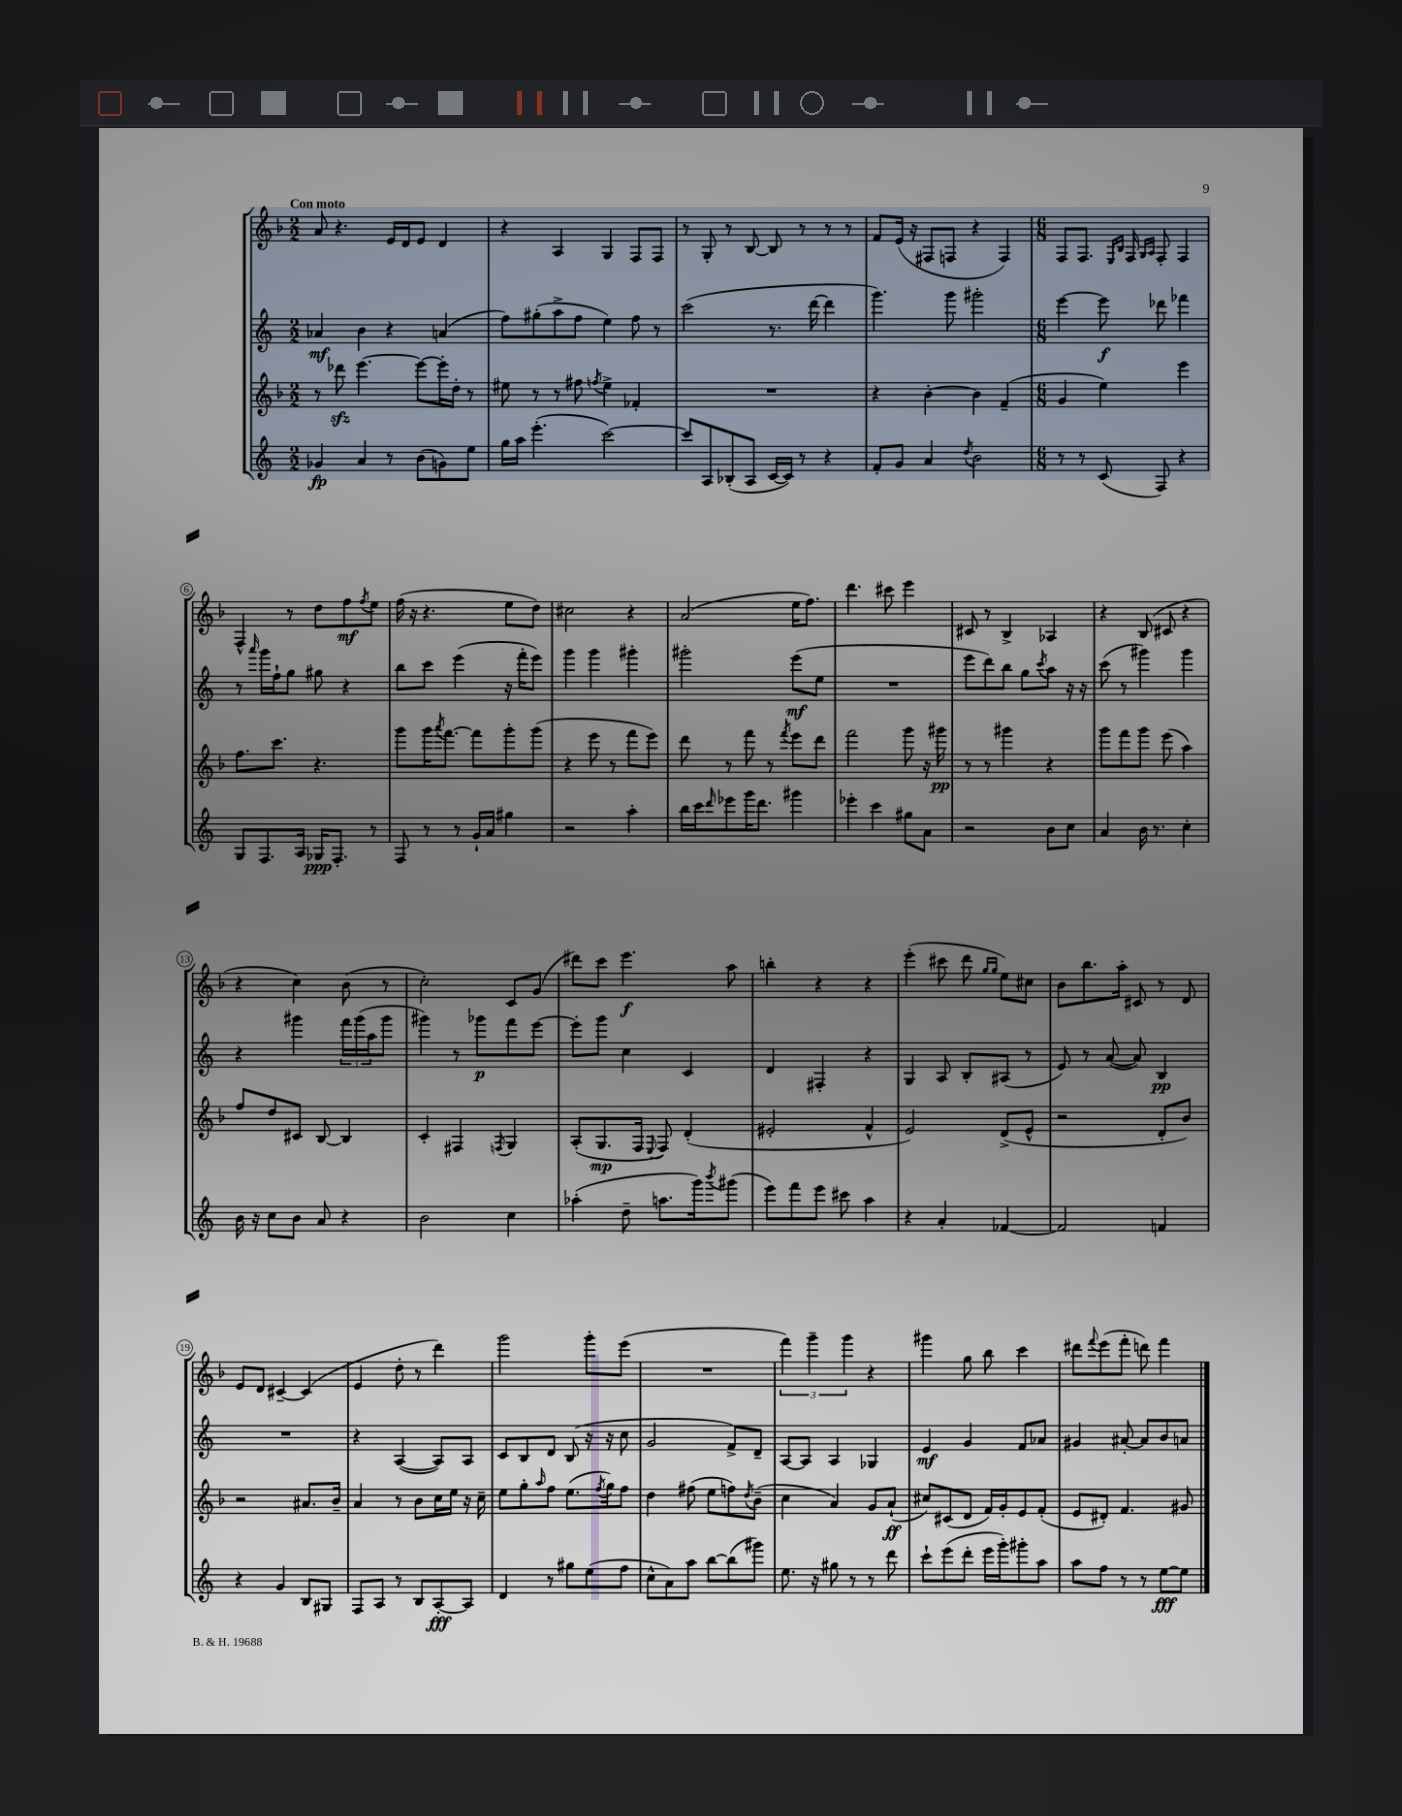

**kern	**kern	**kern	**kern
*staff4	*staff3	*staff2	*staff1
*clefG2	*clefG2	*clefG2	*clefG2
*k[]	*k[b-]	*k[]	*k[b-]
*M2/2	*M2/2	*M2/2	*M2/2
4g-	8r	4a-	8a
.	8ddd-	.	4.r
4a	[4.eee	4b	.
8r	.	4r	16e
.	.	.	16d
(8b	8eee_	.	8e
8g)	16eee']	(4a	4d
.	16dd'	.	.
8ee	8r	.	.
=	=	=	=
16gg	8ee#	8ff)	4r
16aa	.	.	.
(4.eee'	8r	(8gg#'	.
.	8r	8aa^	4A
.	8ff#	8ff	.
.	8qff	.	.
[2ccc)	4ee#^	4ee)	4G
.	4f-'	8ff	8F
.	.	8r	8F
=	=	=	=
8ccc]	1r	(2ccc	8r
8A	.	.	8G'
(8B-'	.	.	8r
8A	.	.	[8B-
[16c	.	8.r	8B-]
16c])	.	.	.
8r	.	.	8r
.	.	[16ddd	.
4r	.	4ddd]	8r
.	.	.	8r
=	=	=	=
8f'	4r	4.ggg)	8f
8g	.	.	(16e
.	.	.	16r
4a	[4b-'	.	8F#
.	.	8ggg	8F
8qdd	.	.	.
2b	4b-]	2ggg#'	4r
.	(4f~	.	4F)
=	=	=	=
*M6/8	*M6/8	*M6/8	*M6/8
8r	4g	[4eee	8F
8r	.	.	8.F
(8c	4ee)	8eee]	.
.	.	.	16qqE
.	.	.	16qqB-
.	.	.	16F
.	.	.	16qqG
.	.	.	16qqA
8F)	.	8ddd-	8F'
4r	4eee	4fff-	4F
=	=	=	=
8G	8.ff	8r	4F^^
.	.	16qqaaa	.
8.F	.	16ggg	.
.	8.ccc	16ff`	.
.	.	8gg	8r
16A	.	.	.
16G-	4.r	8gg#	8dd
8.F'	.	.	.
.	.	4r	8ff
.	.	.	8qff
8r	.	.	8ee
=	=	=	=
8F	8ggg	8bb	(16ff
.	.	.	16r
8r	16ggg	8ccc	4.r
.	8qaaa	.	.
.	[8.fff	.	.
8r	.	(4eee	.
16g`	8fff]	.	.
16a	.	.	.
4gg#	8ggg'	16r	8ee
.	.	16fff'	.
.	(8ggg	8eee)	8dd)
=	=	=	=
2r	4r	4ggg	2cc#
.	8eee	4ggg	.
.	8r	.	.
4aa'	8fff	4ggg#'	4r
.	8eee)	.	.
=	=	=	=
16bb	8ddd	2ggg#'	(2a
16ccc	.	.	.
16qqddd	.	.	.
8eee-	8r	.	.
16ggg	8fff	.	.
8.ddd	.	.	.
.	8r	.	.
.	8qfff	.	.
4ggg#	8eee	(8eee	16ee
.	.	.	8.ff)
.	8ddd	8ee	.
=	=	=	=
4eee-'	2fff	2.r	4.ddd
4ccc	.	.	.
.	.	.	8ccc#
8gg#	8ggg	.	4eee
8a	16r	.	.
.	16ggg#	.	.
=	=	=	=
2r	8r	8eee	8c#
.	8r	8ddd)	8r
.	4ggg#	8bb	4B-^
.	.	8gg	.
.	.	8qccc	.
8b	4r	8aa	4A-
8cc	.	16r	.
.	.	16r	.
=	=	=	=
4a	8ggg	(8ccc	4r
.	8fff	8r	.
16b	8ggg	4ggg#)	(8B-
8.r	.	.	.
.	(8eee	.	8c#
4cc'	4aa)	4ggg#	4r
=	=	=	=
16b	8ff	4r	4r
16r	.	.	.
8cc	8dd	.	.
8b	8c#	4ggg#	4cc)
8a	[8B-	.	.
4r	4B-]	24fff	(8b-
.	.	(24ggg#	.
.	.	24aa	.
.	.	8ggg#	8r
=	=	=	=
2b	4c'	4ggg#)	2cc')
.	4F#	8r	.
.	.	8ggg-	.
.	8qF	.	.
4cc	4G	8fff	8c
.	.	[8eee	(8g
=	=	=	=
(4aa-'	(8A'	8eee']	8ddd#)
.	8.G	8ggg	8ccc
8dd~	.	4cc	4.eee
.	16F	.	.
.	8qqE	.	.
8.aa	8F)	.	.
.	(4d'	4c	.
16ggg)	.	.	.
8qbbb	.	.	.
(8ggg#	.	.	8aa
=	=	=	=
8eee)	2e#'	4d	4bb'
8fff	.	.	.
8eee	.	4F#'	4r
8ccc#	.	.	.
4aa	4f^^	4r	4r
=	=	=	=
4r	2e)	4G	(4eee'
4a'	.	8A	8ccc#
.	.	8B'	8ddd
.	.	.	16qqgg
.	.	.	16qqgg
[4f-	(8d^	(8A#	8ee)
.	8e^^	8r	8cc#
=	=	=	=
2f-]	2r	8e)	8b-
.	.	8r	8.bb-
.	.	([8a	.
.	.	.	16aa'
.	.	8a])	8c#
4f	8d'	4B	8r
.	8b-)	.	8d
=	=	=	=
4r	2r	2.r	8e
.	.	.	8d
4g	.	.	[4c#~
8B	8.a#	.	(4c#]
8G#	.	.	.
.	16b-~	.	.
=	=	=	=
8F	4a	4r	4e
8A	.	.	.
8r	8r	([4A	8dd'
8B	8b-	.	8r
[8A'	16cc	8A])	4ddd)
.	16ee	.	.
8A]	16r	8A	.
.	16cc~	.	.
=	=	=	=
4d	8ee	8c	2ggg
.	8gg'	8B	.
.	16qqaa	.	.
8r	8ff	8d	.
8gg#	(8.ee	(8B	.
(8ee	.	16r	8ggg'
.	8qff	.	.
.	16gg)	16r	.
8ff	8ff	8cc	(8eee
=	=	=	=
8cc^^	4dd	2g	2.r
8a)	.	.	.
8aa	(8ff#	.	.
[8bb	8ee	.	.
(8bb]	8ff)	8f^)	.
.	8qdd	.	.
8ggg#)	(8b-~	8d~	.
=	=	=	=
8.ee	4cc	[8A	6fff)
.	.	8A]	.
.	.	.	6ggg~
16r	.	.	.
8gg#	4a)	4A	.
.	.	.	6ggg
8r	.	.	.
8r	8g	4G-	4r
8ddd	(8a`	.	.
=	=	=	=
8ccc`	8cc#)	4e	4ggg#
(8eee	(8c#	.	.
8ddd'	8d	4g	8gg
16eee	16f)	.	8bb-
16ggg')	16g'	.	.
8ggg#'	8e	8f	4ccc
8aa	(8f'	8a-	.
=	=	=	=
8aa	8e	4g#	8ddd#
.	.	.	8qqfff
8ff	8d#')	.	(8eee
8r	4.f	[8a#'	8fff'
8r	.	8a#]	8ddd)
[8ee	.	8b	4fff
8ee]	8g#	8a	.
==	==	==	==
*-	*-	*-	*-
